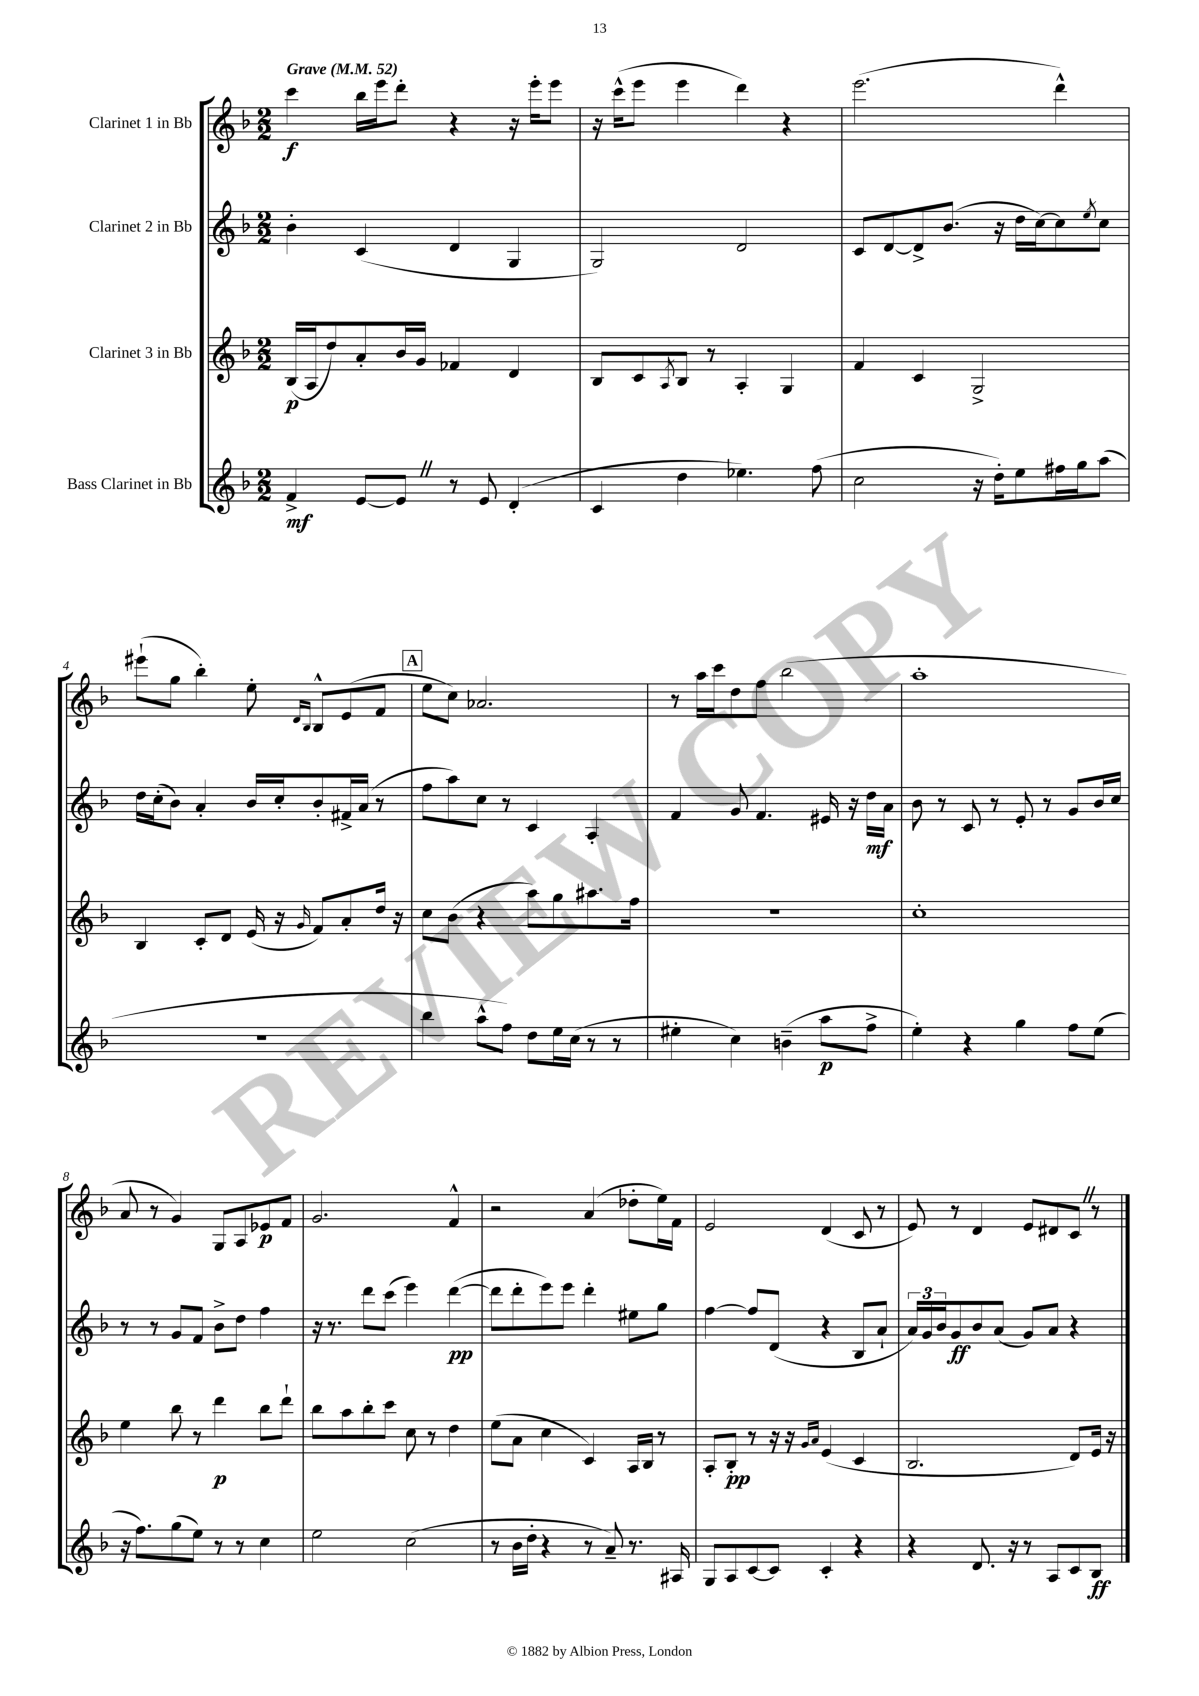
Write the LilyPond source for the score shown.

<<
\new StaffGroup <<
\new Staff = "s0" \with { instrumentName = "Clarinet 1 in Bb" } {
    \clef treble \key f \major \numericTimeSignature \time 2/2 \tempo "Grave" 4 = 52
    c'''4\f bes''16 e'''16 d'''8-. r4 r16 e'''16-. e'''8 |
    r16 c'''16-^( e'''8 e'''4 d'''4) r4 |
    e'''2.( d'''4-^) |
    eis'''8-!( g''8 bes''4-.) e''8-. \grace { d'16 bes16 } bes8-^ e'8( f'8 |
    \mark \markup { \box "A" } e''8 c''8) aes'2. |
    r8 a''16 c'''16 d''8 f''8 bes''2( |
    a''1-. |
    a'8 r8 g'4) g8 a8 ees'8\p f'8 |
    g'2. f'4-^ |
    r2 a'4( des''8-. e''16) f'16 |
    e'2 d'4( c'8 r8 |
    e'8) r8 d'4 e'8 dis'8 c'8 \once \override BreathingSign.text = \markup { \musicglyph "scripts.caesura.straight" } \breathe r8 \bar "|." |
}
\new Staff = "s1" \with { instrumentName = "Clarinet 2 in Bb" } {
    \clef treble \key f \major \numericTimeSignature \time 2/2
    bes'4-. c'4( d'4 g4 |
    g2) d'2 |
    c'8 d'8~ d'8-> bes'8.( r16 d''16 c''16~) c''8 \acciaccatura { e''8 } c''8 |
    d''16 c''16-.( bes'8) a'4-. bes'16 c''16-. bes'8-. fis'16-> a'16( r8 |
    \mark \markup { \box "A" } f''8 a''8) c''8 r8 c'4 a4-. |
    f'4 g'8 f'4. eis'16 r16 d''16\mf a'16 |
    bes'8 r8 c'8 r8 e'8-. r8 g'8 bes'16 c''16 |
    r8 r8 g'8 f'8 bes'8-> d''8 f''4 |
    r16 r8. d'''8 c'''8( e'''4) d'''4~\pp( |
    d'''8 d'''8-. e'''8) e'''8 d'''4-. eis''8 g''8 |
    f''4~ f''8 d'8( r4 bes8 a'8-! |
    \tuplet 3/2 { a'16) g'16 bes'16 } g'8\ff bes'8 a'8( g'8) a'8 r4 \bar "|." |
}
\new Staff = "s2" \with { instrumentName = "Clarinet 3 in Bb" } {
    \clef treble \key f \major \numericTimeSignature \time 2/2
    bes16\p( a16 d''8) a'8-. bes'16 g'16 fes'4 d'4 |
    bes8 c'8 \acciaccatura { a8 } bes8 r8 a4-. g4 |
    f'4 c'4 g2-> |
    bes4 c'8-. d'8 e'16( r16 \grace { g'16 } f'8) a'8-. d''16 r16 |
    \mark \markup { \box "A" } c''8 bes'8( r4 a''8) g''8 ais''8. f''16 |
    R1 |
    c''1-. |
    e''4 bes''8 r8 d'''4\p bes''8 d'''8-! |
    bes''8 a''8 bes''8-. c'''8 c''8 r8 d''4 |
    e''8( a'8 c''4 c'4) a16 bes16 r8 |
    a8-. bes8-.\pp r8 r16 r16 \grace { g'16 a'16 } e'4( c'4 |
    bes2. d'8) e'16 r16 \bar "|." |
}
\new Staff = "s3" \with { instrumentName = "Bass Clarinet in Bb" } {
    \clef treble \key f \major \numericTimeSignature \time 2/2
    f'4->\mf e'8~ e'8 \once \override BreathingSign.text = \markup { \musicglyph "scripts.caesura.straight" } \breathe r8 e'8 d'4-.( |
    c'4 d''4 ees''4.) f''8( |
    c''2 r16 d''16-.) e''8 fis''16 g''16 a''8( |
    R1 |
    \mark \markup { \box "A" } bes''4 a''8-^ f''8) d''8 e''16 c''16( r8 r8 |
    eis''4-. c''4) b'4--( a''8\p f''8-> |
    e''4-.) r4 g''4 f''8 e''8( |
    r16 f''8.) g''8( e''8) r8 r8 c''4 |
    e''2 c''2( |
    r8 bes'16 d''16-. r4 r8 a'8--) r8. ais16 |
    g8 a8 c'8~ c'8 c'4-. r4 |
    r4 d'8. r16 r8 a8 c'8 bes8\ff \bar "|." |
}
>>
>>
